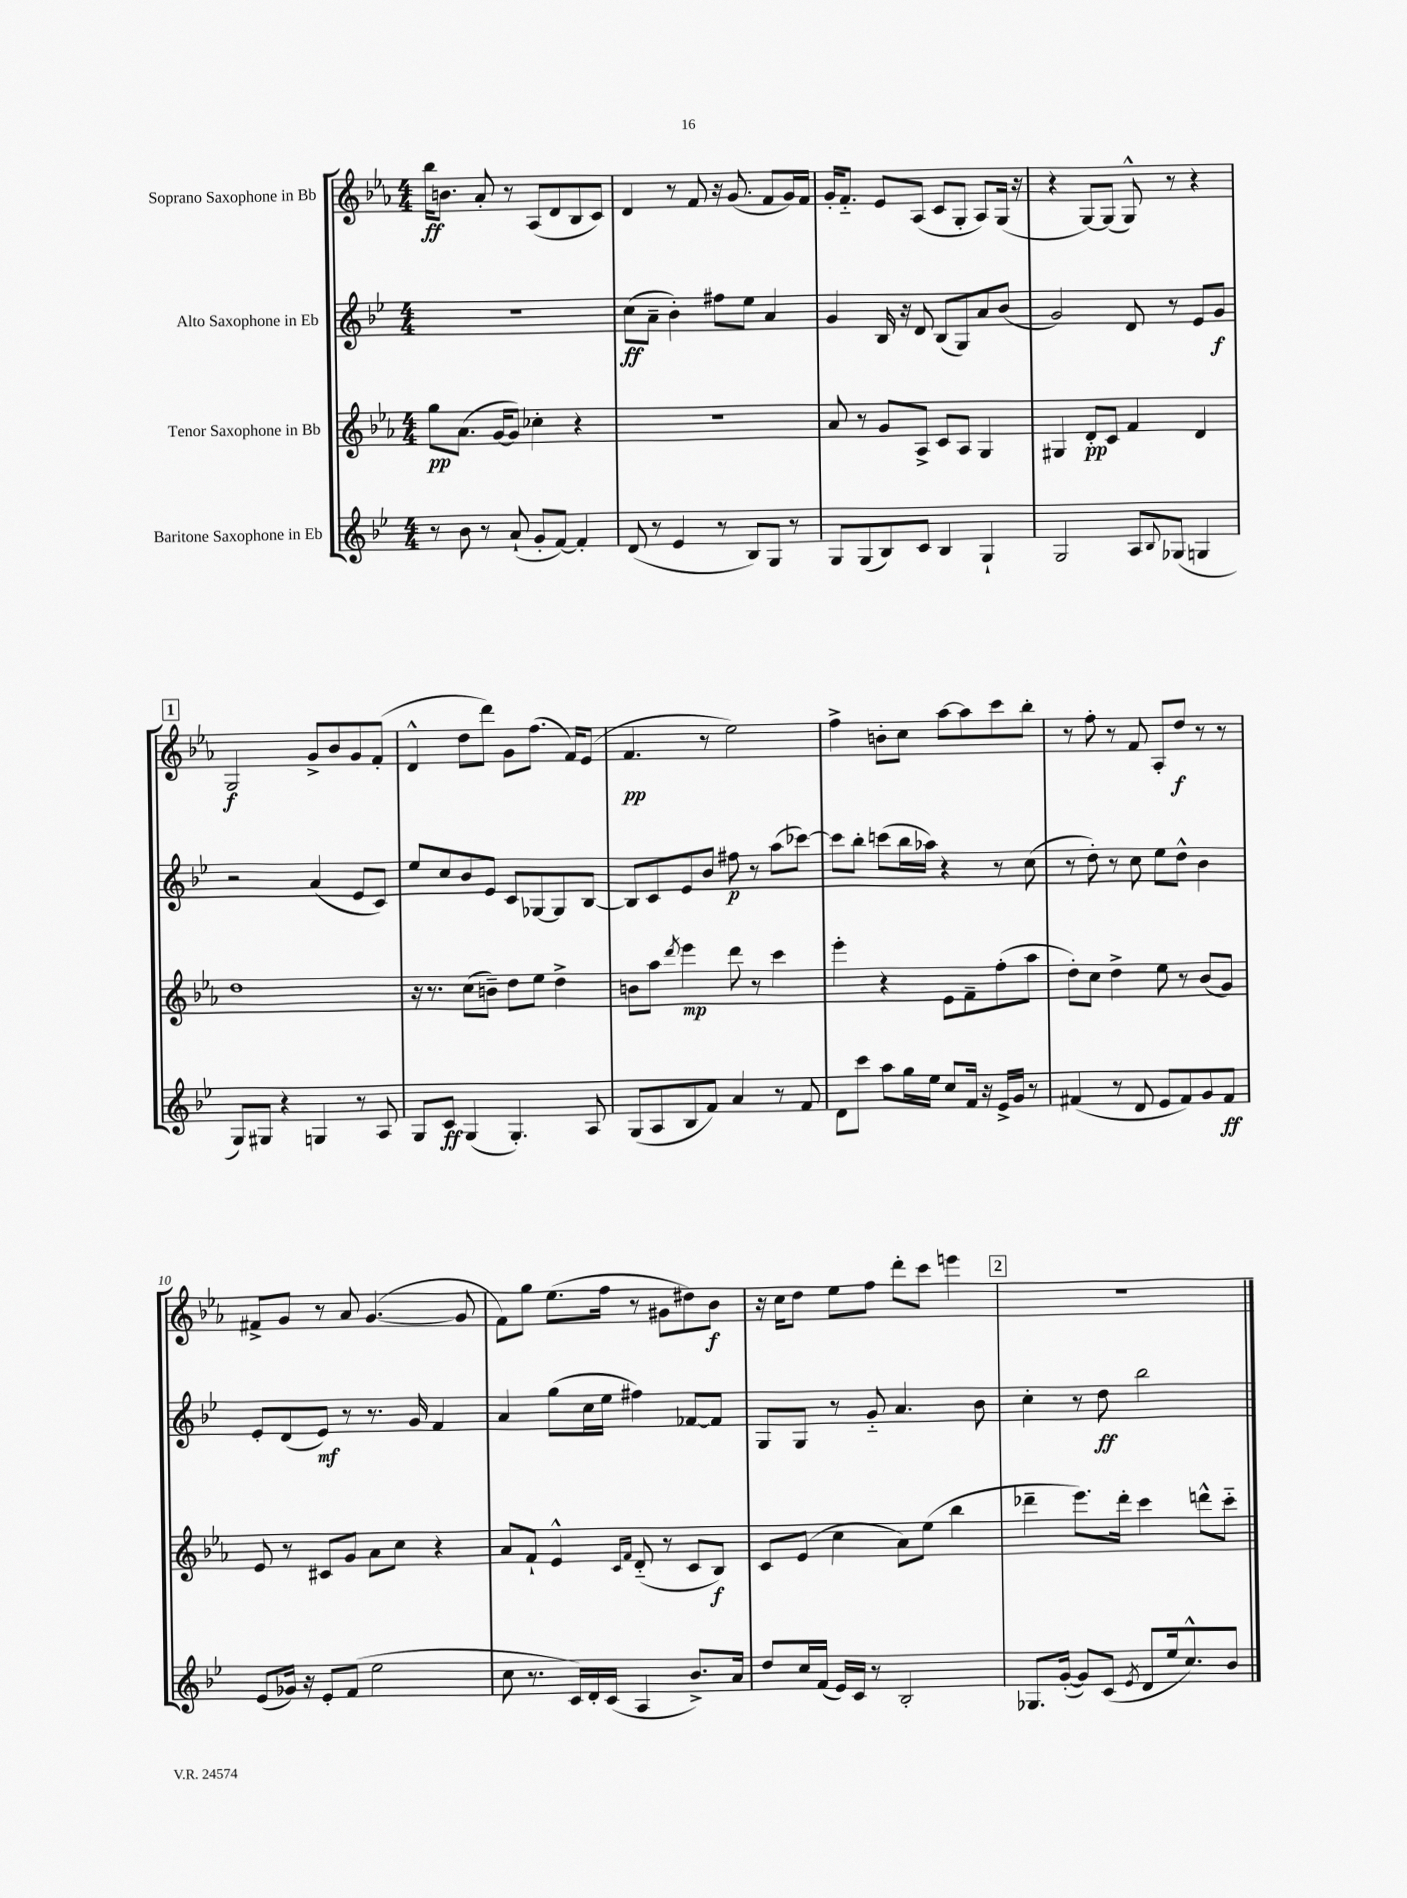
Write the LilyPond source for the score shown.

<<
\new StaffGroup <<
\new Staff = "s0" \with { instrumentName = "Soprano Saxophone in Bb" } {
    \clef treble \key ees \major \numericTimeSignature \time 4/4
    bes''16\ff b'8. aes'8-. r8 aes8( d'8 bes8 c'8) |
    d'4 r8 f'8 r16 g'8.( f'8 g'16) f'16 |
    g'16-. f'8.-_ ees'8 aes8( c'8 g8-. aes8) g16( r16 |
    r4 g8~) g8( g8-^) r8 r4 |
    \mark \markup { \box "1" } g2\f g'8-> bes'8 g'8 f'8-.( |
    d'4-^ d''8 d'''8) g'8 f''8.( f'16) ees'8( |
    f'4.\pp r8 ees''2) |
    f''4-> b'8-. c''8 aes''8~ aes''8 c'''8 bes''8-. |
    r8 f''8-. r8 f'8 aes8-. d''8\f r8 r8 |
    fis'8-> g'8 r8 aes'8 g'4.~( g'8 |
    f'8) g''8 ees''8.( f''16 r8 gis'8 dis''8) bes'8\f |
    r16 c''16 d''8 ees''8 f''8 d'''8-. c'''8 e'''4 |
    \mark \markup { \box "2" } R1 \bar "|." |
}
\new Staff = "s1" \with { instrumentName = "Alto Saxophone in Eb" } {
    \clef treble \key bes \major \numericTimeSignature \time 4/4
    R1 |
    c''8\ff( a'8-- bes'4-.) fis''8 ees''8 a'4 |
    g'4 bes16 r16 d'8 bes8( g8) a'8 bes'8( |
    g'2) d'8 r8 ees'8 g'8\f |
    \mark \markup { \box "1" } r2 a'4( ees'8 c'8) |
    ees''8 c''8 bes'8 ees'8 c'8 ges8~ ges8 bes8~ |
    bes8 c'8 ees'8 bes'8 fis''8\p r8 a''8( ces'''8~) |
    ces'''8 bes''8-. c'''8( bes''16 aes''16) r4 r8 c''8( |
    r8 d''8-.) r8 c''8 ees''8 d''8-^ bes'4 |
    ees'8-. d'8( ees'8\mf) r8 r8. g'16 f'4 |
    a'4 g''8( c''16 ees''16 fis''4) fes'8~ fes'8 |
    g8 g8 r8 g'8-_ a'4. bes'8 |
    \mark \markup { \box "2" } c''4-. r8 d''8\ff bes''2 \bar "|." |
}
\new Staff = "s2" \with { instrumentName = "Tenor Saxophone in Bb" } {
    \clef treble \key ees \major \numericTimeSignature \time 4/4
    g''8\pp aes'8.( g'16~ g'8) ces''4-. r4 |
    R1 |
    aes'8 r8 g'8 aes8-> c'8 aes8 g4 |
    gis4 d'8-.\pp c'8 f'4 d'4 |
    \mark \markup { \box "1" } d''1 |
    r16 r8. c''8( b'8--) d''8 ees''8 d''4-> |
    b'8 aes''8 \acciaccatura { d'''8 } ees'''4\mp d'''8 r8 c'''4 |
    ees'''4-. r4 ees'8 f'8-- f''8-.( aes''8 |
    d''8-.) c''8 d''4-> ees''8 r8 bes'8( g'8) |
    ees'8 r8 cis'8 g'8 aes'8 c''8 r4 |
    aes'8 f'8-! ees'4-^ \grace { c'16 f'16 } d'8-_( r8 c'8 bes8\f) |
    c'8 ees'8( c''4 aes'8) ees''8( bes''4 |
    \mark \markup { \box "2" } des'''4-- ees'''8.) des'''16-. c'''4 d'''8-^ c'''8-_ \bar "|." |
}
\new Staff = "s3" \with { instrumentName = "Baritone Saxophone in Eb" } {
    \clef treble \key bes \major \numericTimeSignature \time 4/4
    r8 bes'8 r8 a'8-!( g'8-. f'8~) f'4-. |
    d'8( r8 ees'4 r8 bes8) g8 r8 |
    g8 g8( bes8) c'8 bes4 g4-! |
    g2 a8 \appoggiatura { bes8 } ges8( g4 |
    \mark \markup { \box "1" } g8) gis8 r4 g4 r8 a8 |
    g8 c'8\ff g4( g4.-.) a8 |
    g8( a8 bes8 f'8) a'4 r8 f'8 |
    d'8 c'''8 a''8 g''16 ees''16 c''8 f'16 r16 ees'16-> g'16 r8 |
    fis'4( r8 d'8 ees'8 fis'8) g'8 fis'8\ff |
    ees'8( ges'16) r16 ees'8-. f'8( ees''2 |
    c''8 r8. c'16) d'16-. c'16( a4 bes'8.->) a'16 |
    d''8 c''16 f'16( ees'16) c'16 r8 bes2-. |
    \mark \markup { \box "2" } ges8. g'16~-.( g'8) c'8( \acciaccatura { ees'8 } d'8 ees''16 c''8.-^) bes'8 \bar "|." |
}
>>
>>
